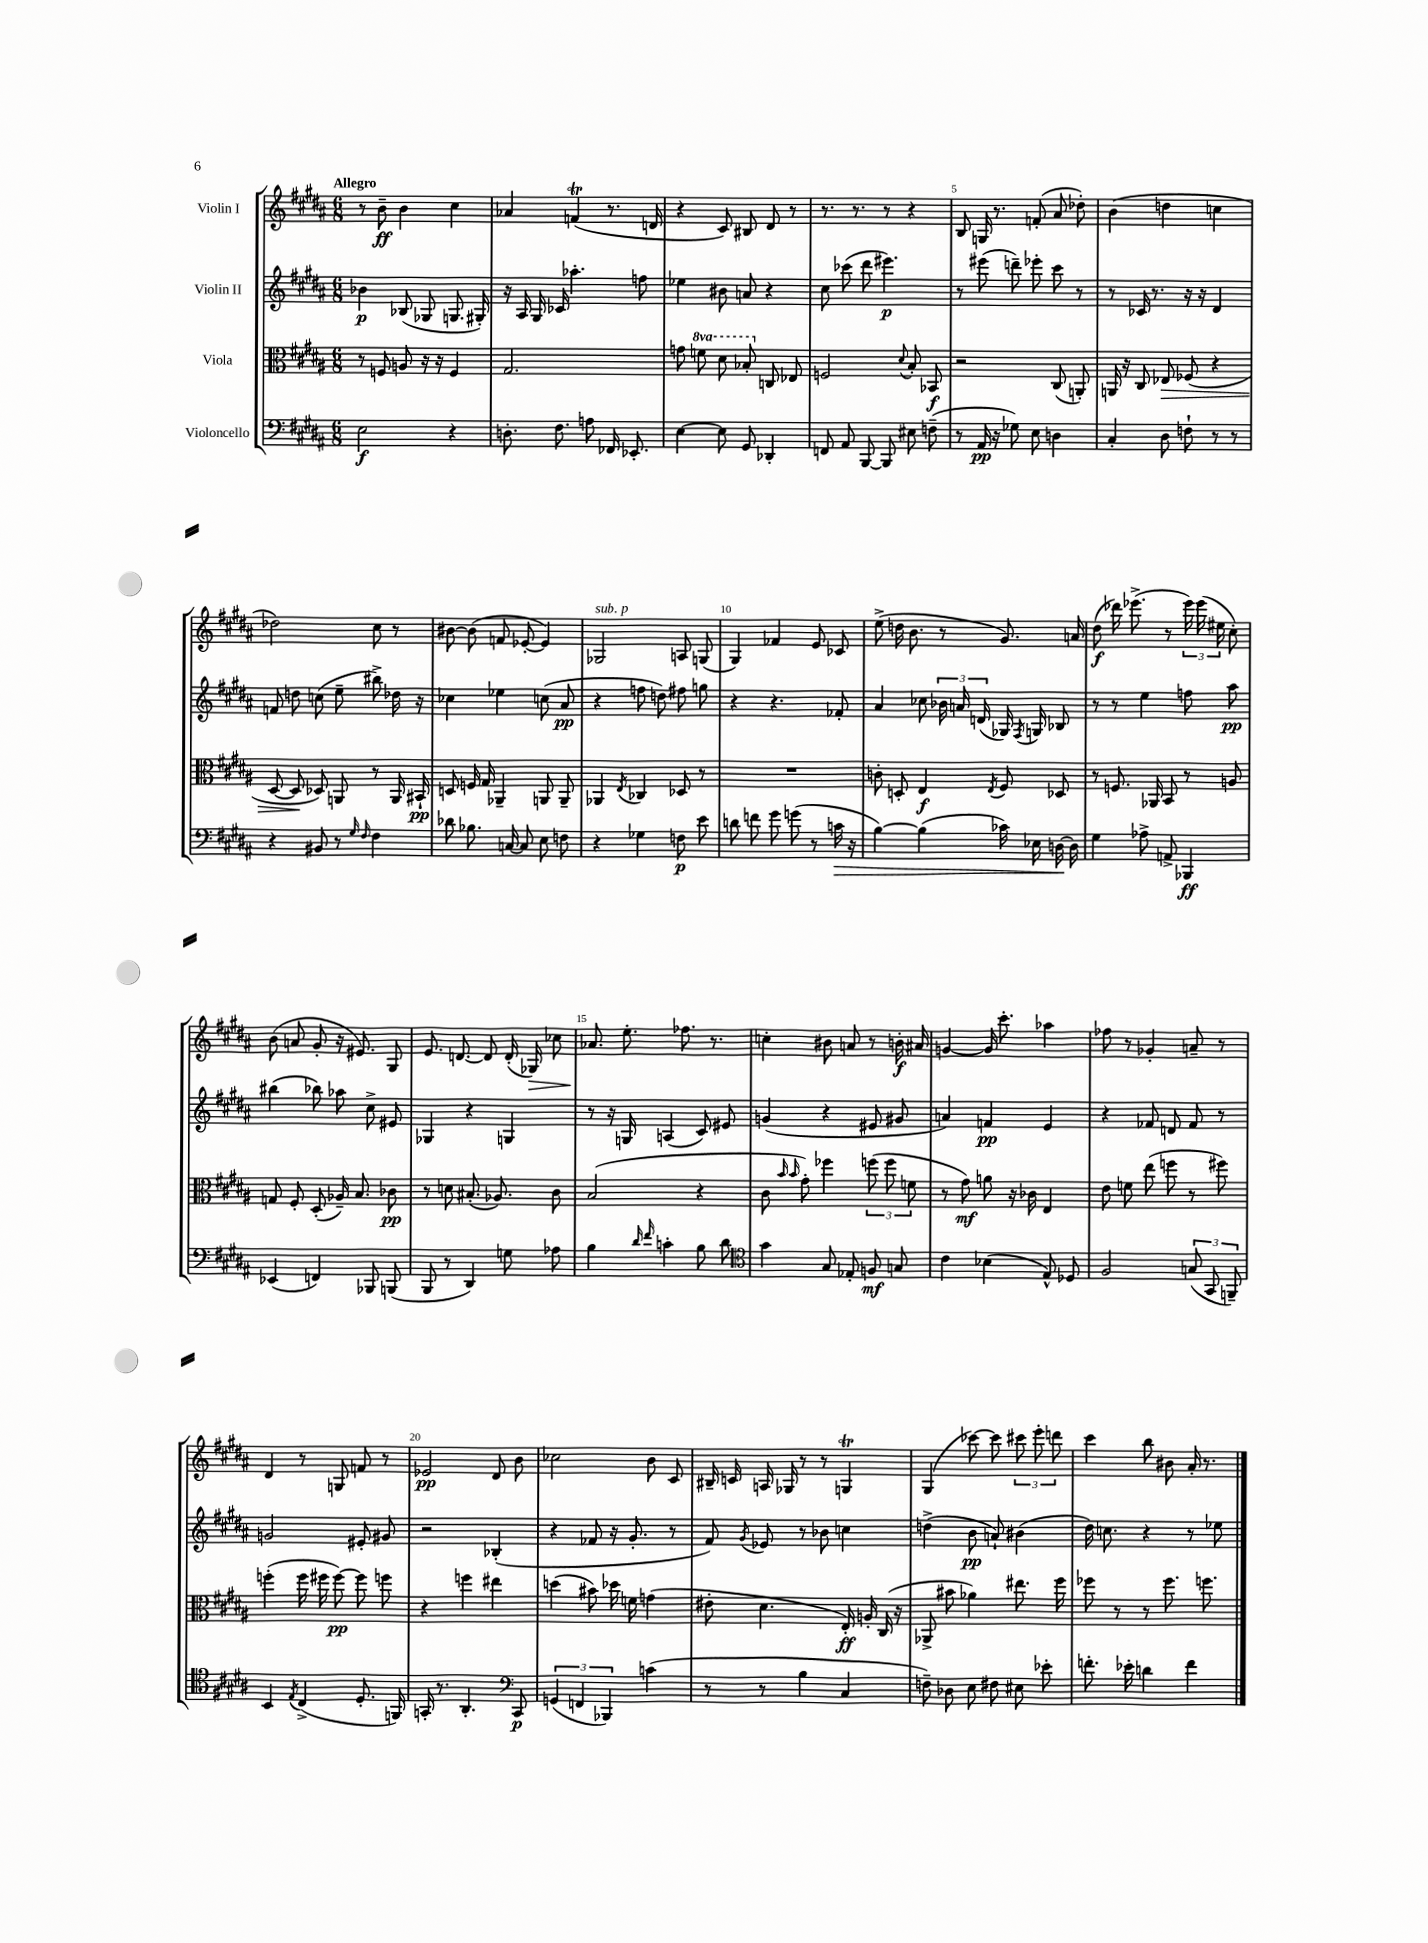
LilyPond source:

<<
\new StaffGroup <<
\new Staff = "s0" \with { instrumentName = "Violin I" } {
    \clef treble \key b \major \numericTimeSignature \time 6/8 \tempo "Allegro"
    \autoBeamOff r8 b'8--\ff b'4 cis''4 |
    aes'4 f'4\trill( r8. d'16 |
    r4 cis'8) bis8 dis'8 r8 |
    r8. r8. r8 r4 |
    b8 g16 r8. f'8-.( ais'8 des''8-.) |
    b'4( d''4 c''4 |
    des''2) cis''8 r8 |
    bis'8~ bis'8( f'8 ees'8~-. ees'4) |
    ges2^\markup { \italic "sub. p" } a8 g8( |
    gis4) fes'4 e'8 ces'8 |
    e''8->( d''16 b'8. r8 gis'8.) a'16 |
    dis''8\f( des'''16) ees'''8.->( r8 \tuplet 3/2 { ees'''16) ees'''16( eis''16 } cis''8-.) |
    b'8( a'8 gis'8-. r16 eis'8.) gis8 |
    e'8. d'8.~ d'8 d'16-.( ges16\>) ces''8 |
    aes'8.\! e''8.-. fes''8. r8. |
    c''4-. bis'8 a'8 r8 b'16-.\f ais'16 |
    g'4~ g'16 cis'''8.-. aes''4 |
    fes''8 r8 ges'4-. a'8-- r8 |
    dis'4 r8 g8 f'8 r8 |
    ees'2\pp dis'8 b'8 |
    ces''2 b'8 cis'8 |
    bis16-- c'16 a16 ges16 r8 r8 g4\trill |
    gis4( ces'''8~) ces'''8 \tuplet 3/2 { cis'''8 e'''8-. d'''8 } |
    cis'''4 b''8 bis'8 ais'16-. r8. \bar "|." |
}
\new Staff = "s1" \with { instrumentName = "Violin II" } {
    \clef treble \key b \major \numericTimeSignature \time 6/8
    \autoBeamOff bes'4\p bes8( ges8 g8. gis16-.) |
    r16 ais16 gis16 ces'16 aes''4.-. f''8 |
    ees''4 bis'8 a'8 r4 |
    cis''8 ces'''8( dis'''8 eis'''4.\p) |
    r8 eis'''8( d'''8--) ees'''8-. cis'''8 r8 |
    r8 ces'16 r8. r16 r16 dis'4 |
    f'8 d''8 c''8( e''8-- bis''8->) des''16 r16 |
    ces''4 ees''4 c''8( ais'8\pp |
    r4 f''8 d''8) fis''8 g''8 |
    r4 r4. fes'8-. |
    ais'4 ces''8 \tuplet 3/2 { bes'16 a'16 d'16( } ges16) \acciaccatura { fis8 } g16 bes8 |
    r8 r8 e''4 f''8 ais''8\pp |
    bis''4( bes''8) aes''8 cis''8-> eis'8 |
    ges4 r4 g4 |
    r8 r16 g16 a4( cis'8) eis'8 |
    g'4( r4 eis'8 gis'8 |
    a'4) f'4\pp e'4 |
    r4 fes'8 d'8 fes'8 r8 |
    g'2 eis'8-. gis'8 |
    r2 bes4-.( |
    r4 fes'8 r16 gis'8.-. r8 |
    fis'8) \acciaccatura { gis'8 } ees'8 r8 bes'8 c''4 |
    d''4->( b'8\pp a'8-!) bis'4( |
    dis''16) c''8. r4 r8 ees''8 \bar "|." |
}
\new Staff = "s2" \with { instrumentName = "Viola" } {
    \clef alto \key b \major \numericTimeSignature \time 6/8 \set Staff.ottavationMarkups = #ottavation-simple-ordinals
    \autoBeamOff r8 f8 a8 r16 r16 f4 |
    gis2. |
    g'8 \ottava #1 f''8 dis''8 bes'8-. \ottava #0 c8 ees8 |
    f2 \appoggiatura { dis'8 } b8-. bes,8\f |
    r2 cis8( a,8-.) |
    a,16 r16 cis8 ees8\> fes8( r4 |
    dis8~ dis8\! des8) a,8 r8 a,16 bis,16-!\pp |
    d8 f16 gis16 aes,4-- a,8 a,8-- |
    aes,4 \acciaccatura { e8 } ces4 des8 r8 |
    R2. |
    c'8-. d8-. e4\f \acciaccatura { e8 } fis8 des8 |
    r8 f8. aes,16 b,8 r8 a8 |
    g8 fis8-. dis8-.( aes16--) b8. ces'8\pp |
    r8 d'8 bis8.-.( aes8.) cis'8 |
    b2( r4 |
    cis'8 \grace { b'16 b'16 } gis'8-.) fes''4 \tuplet 3/2 { f''8( f''8 f'8 } |
    r8 gis'8\mf) a'8 r16 ces'16 e4 |
    e'8 f'8 e''8( f''8 r8 fis''8) |
    f''4-.( f''16 fis''16 fis''8~\pp) fis''8 f''8 |
    r4 f''4 eis''4 |
    d''4( bis'8) des''16 f'16 g'4( |
    eis'8-. dis'4. e16-.\ff) a16-. cis16( r16 |
    aes,8-> bis'8 aes'4) eis''8. fis''16 |
    fes''8 r8 r8 fes''8. f''8. \bar "|." |
}
\new Staff = "s3" \with { instrumentName = "Violoncello" } {
    \clef bass \key b \major \numericTimeSignature \time 6/8
    \autoBeamOff e2\f r4 |
    d8.-. fis8. a8 fes,16 ees,8.-. |
    e4~ e8 gis,8 des,4-. |
    f,8 ais,8 b,,8~ b,,8 eis8 f8--( |
    r8 ais,16\pp r16 ges8) e8 d4 |
    cis4-. dis8 f8-! r8 r8 |
    r4 bis,8 r8 \grace { gis16 fis16 } fis4 |
    des'8 bes8. c16~ c8 e8 f8 |
    r4 ges4 f8\p e'8 |
    d'8 f'8 gis'8 g'8( r8 c'16\> r16 |
    b4~) b4( ces'16) ees16 d16~\! d16 |
    gis4 aes8-> a,8-> bes,,4\ff |
    ees,4( f,4) bes,,8 b,,8( |
    b,,8 r8 dis,4) g8 aes8 |
    b4 \grace { dis'16 fis'16 } c'4-. b8 dis'8 |
    \clef tenor gis'4 gis8 ees8-. f8\mf g8 |
    cis'4 bes4( e8-^) des8 |
    fis2 \tuplet 3/2 { g8( gis,8 f,8--) } |
    b,4 \acciaccatura { e8 } cis4->( dis8.-. f,16) |
    g,16-. r8. ais,4.-. \clef bass cis,8\p |
    \tuplet 3/2 { g,4( f,4 bes,,4) } c'4( |
    r8 r8 b4 cis4 |
    f8--) des8 e8 fis8 eis8 ees'8-. |
    f'8.-. ees'16-. d'4 f'4 \bar "|." |
}
>>
>>
\layout { \context { \Score \override BarNumber.break-visibility = ##(#f #t #t) barNumberVisibility = #(every-nth-bar-number-visible 5) } }
